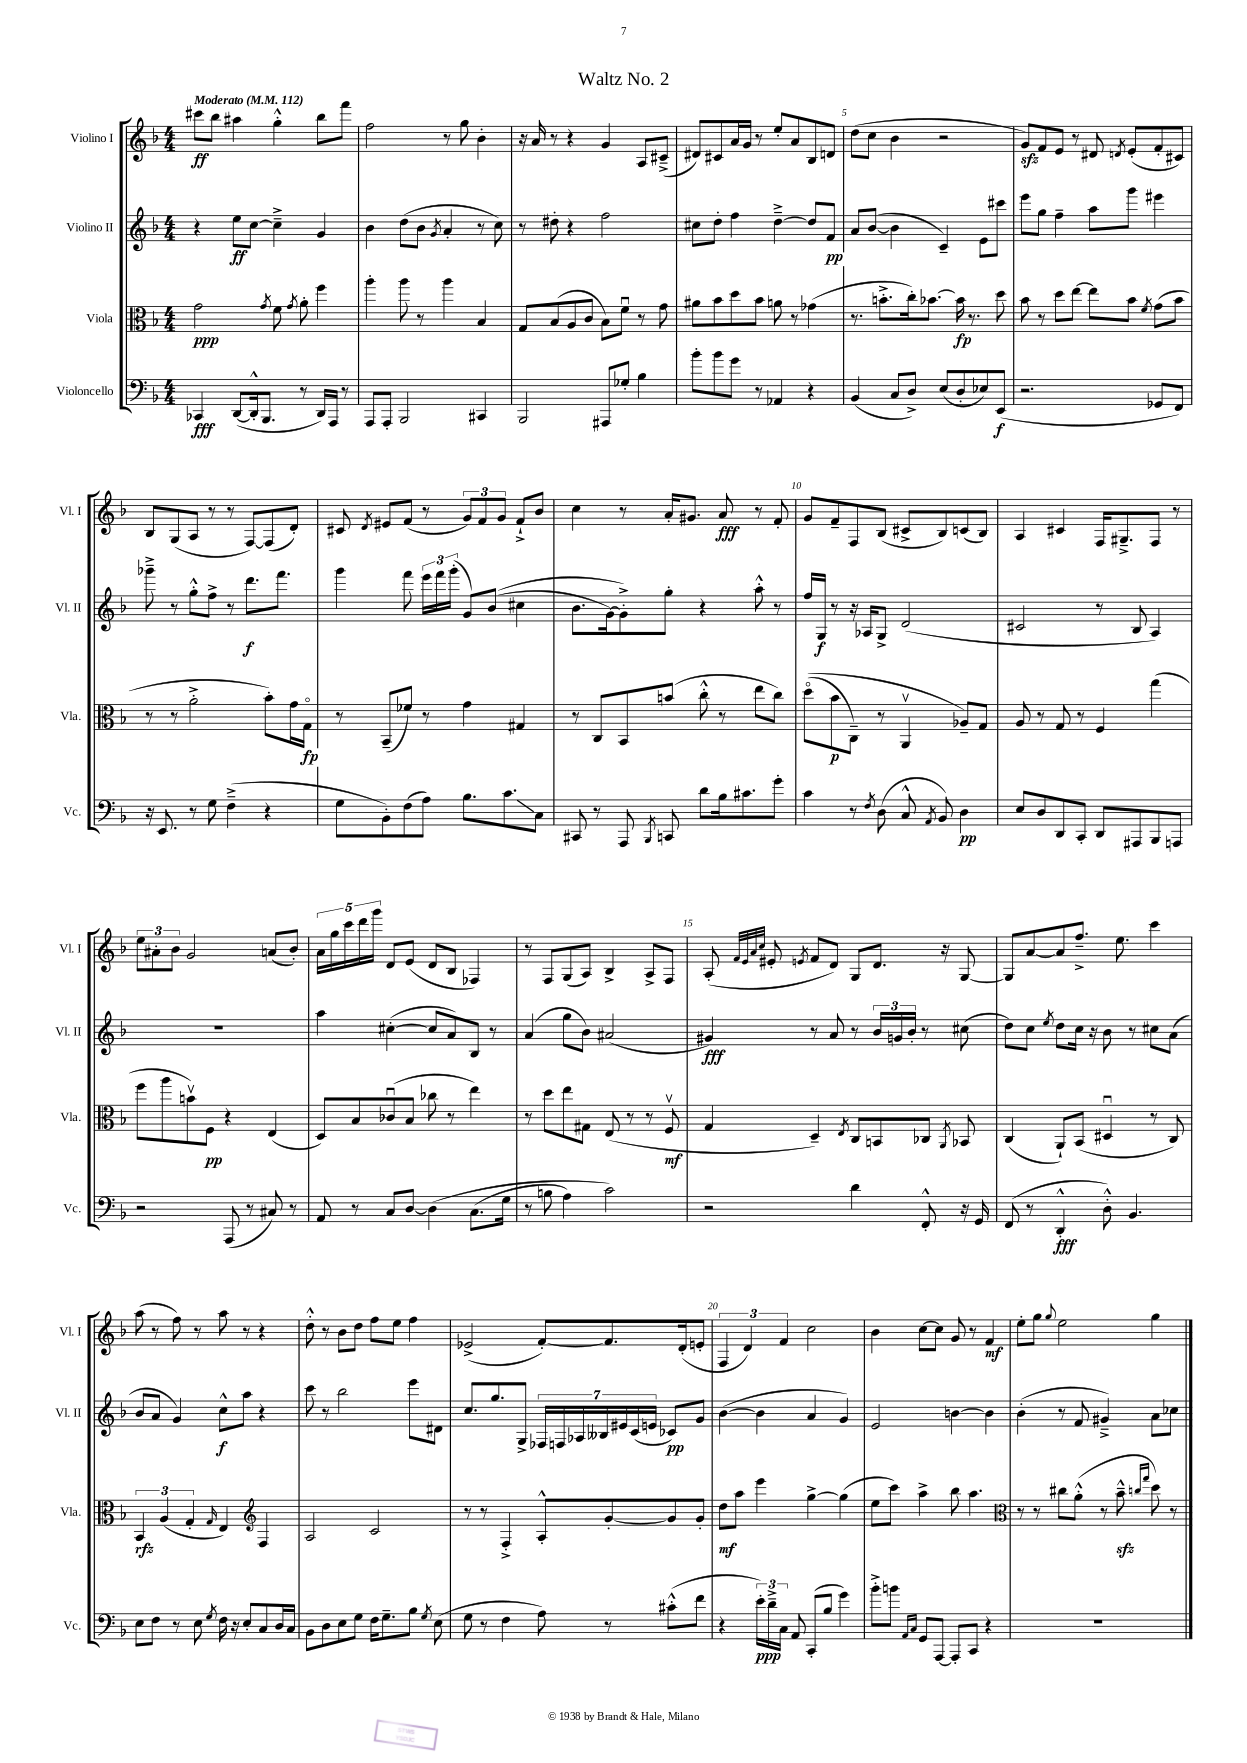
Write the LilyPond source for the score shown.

\header { title = "Waltz No. 2" }
<<
\new StaffGroup <<
\new Staff = "s0" \with { instrumentName = "Violino I" shortInstrumentName = "Vl. I" } {
    \clef treble \key f \major \numericTimeSignature \time 4/4 \tempo "Moderato" 4 = 112
    \autoBeamOff cis'''8[\ff bes''8] ais''4 g''4-.-^ bes''8[ f'''8] |
    f''2 r8 g''8 bes'4-. |
    r16 a'16 r8 r4 g'4 a8[ cis'8]--->( |
    dis'8[) cis'8 a'16 g'16] r8 e''8[-. a'8 bes8 d'8] |
    d''8[( c''8] bes'4 r2 |
    g'8[\sfz) f'8 e'8] r8 dis'8 \acciaccatura { d'8 } e'8[-.( f'8-. cis'8]) |
    bes8[ g8( a8] r8 r8 f8[~) f8( d'8]-.) |
    cis'8 \acciaccatura { d'8 } eis'8[ f'8]( r8 \tuplet 3/2 { g'8[) f'8 g'8] } f'8[-!-> bes'8] |
    c''4 r8 a'16[-. gis'8.] a'8\fff r8 f'8-. |
    g'8[ f'8-- f8 bes8]( cis'8[-> bes8) c'8( bes8]) |
    a4 cis'4 f16[ gis8.---> f8] r8 |
    \tuplet 3/2 { e''8[ ais'8-. bes'8] } g'2 a'8[( bes'8]-.) |
    \tuplet 5/4 { a'16[ g''16 c'''16 d'''16 g'''16] } d'8[ e'8]( d'8[ bes8] fes4) |
    r8 f8[ g8( a8]) bes4-> a8[-> f8] |
    a8-.( \grace { f'32[ e'32 a'32 c''32] } eis'8-. \acciaccatura { e'8 } f'8[ d'8]) g8[ d'8.] r16 g8~ |
    g8[ a'8~ a'8 f''8.]---> e''8. c'''4 |
    a''8( r8 f''8) r8 a''8 r8 r4 |
    d''8-.-^ r8 bes'8[ d''8] f''8[ e''8] f''4 |
    ees'2->( f'8[~-.) f'8. d'16-.( e'8]-. |
    \tuplet 3/2 { f4 d'4) f'4 } c''2 |
    bes'4 c''8[~ c''8] g'8 r8 f'4\mf |
    e''8[-. g''8] \appoggiatura { g''8 } e''2 g''4 \bar "|." |
}
\new Staff = "s1" \with { instrumentName = "Violino II" shortInstrumentName = "Vl. II" } {
    \clef treble \key f \major \numericTimeSignature \time 4/4
    \autoBeamOff r4 e''8[\ff c''8]~ c''4---> g'4 |
    bes'4 d''8[( bes'8] \acciaccatura { g'8 } a'4-. r8 c''8) |
    r8 dis''8-. r4 f''2 |
    cis''8[ d''8]-. f''4 d''4~---> d''8[ f'8]\pp |
    a'8[ bes'8]~( bes'4 c'4--) e'8[ cis'''8] |
    e'''8[ g''8] f''4-- a''8[ g'''8] eis'''4 |
    ges'''8---> r8 g''8[-.-^ f''8]-> r8 d'''8.[\f f'''8.] |
    g'''4 f'''8 \tuplet 3/2 { e'''16[ f'''16 g'''16]-.( } g'8[) bes'8](\( cis''4 |
    bes'8.[ g'16~) g'8-.->\) g''8]-. r4 a''8-.-^ r8 |
    f''16[ g16]\f r8 r16 aes16[ g8]-> d'2( |
    cis'2 r8 bes8 a4) |
    R1 |
    a''4 cis''4~-.( cis''8[ a'8) bes8] r8 |
    a'4( g''8[ bes'8]) ais'2( |
    gis'4\fff) r8 a'8 r8 \tuplet 3/2 { bes'16[ g'16 bes'16]-. } r8 cis''8( |
    d''8[) c''8] \acciaccatura { e''8 } d''8[ c''16] r16 bes'8 r8 cis''8[ a'8]( |
    bes'8[ a'8] g'4) c''8[-^\f a''8] r4 |
    c'''8 r8 bes''2 e'''8[ dis'8] |
    c''8.[ g''8. g8]-> \tuplet 7/4 { fes16[ f16 aes16 beses16 eis'16 c'16( e'16] } ces'8[\pp) g'8] |
    bes'4~( bes'4 a'4 g'4) |
    e'2 b'4~ b'4 |
    bes'4-.( r8 f'8 gis'4--->) a'8[ ces''8] \bar "|." |
}
\new Staff = "s2" \with { instrumentName = "Viola" shortInstrumentName = "Vla." } {
    \clef alto \key f \major \numericTimeSignature \time 4/4
    \autoBeamOff g'2\ppp \acciaccatura { g'8 } f'8 \acciaccatura { g'8 } a'8-. f''4 |
    a''4-. a''8 r8 a''4 bes4 |
    g8[ bes8( a8 c'8] bes8[) f'8]\downbow r8 g'8 |
    ais'8[ bes'8 d''8 bes'8] a'8 r8 ges'4( |
    r8. b'8.[-.-> c''16-.) bes'8.]~ bes'16\fp r8. d''8 |
    bes'8 r8 d''8[ e''8]~ e''8[ bes'8] \acciaccatura { f'8 } g'8[( bes'8] |
    r8 r8 a'2-.-> bes'8[-.) g'16 g16]\flageolet\fp |
    r8 bes,8[--( fes'8]) r8 g'4 gis4 |
    r8 c8[ bes,8 b'8]( c''8-.-^ r8 e''8[ c''8]) |
    d''8[\flageolet(\( bes'8\p c8]--) r8 a,4\upbow aes8[--\) g8] |
    a8 r8 g8 r8 f4 g''4( |
    f''8[ a''8 b'8\upbow) f8]\pp r4 e4( |
    d8[) bes8 ces'8\downbow( bes8] ces''8 r8 e''4) |
    r8 d''8[ e''8 gis8] e8( r8 r8 f8\upbow\mf |
    g4 d4--) \acciaccatura { e8 } c8[ b,8 ces8] \acciaccatura { a,8 } bes,8 |
    c4( a,8[-!) bes,8]( dis4\downbow r8 c8) |
    \tuplet 3/2 { bes,4\rfz a4( g4-. } \grace { g16 } e4) \clef treble f4 |
    a2 c'2 |
    r8 r8 f4-.-> a8[-.-^ g'8~-. g'8 g'8]-. |
    d''8[\mf a''8] e'''4 g''4~-> g''4( |
    e''8[ c'''8]) a''4-> bes''8 a''4. |
    \clef alto r8 r8 cis''8[ a'8]-.-^( r8 bes'8---^\sfz \grace { c''16[ g''16] } d''8) r8 \bar "|." |
}
\new Staff = "s3" \with { instrumentName = "Violoncello" shortInstrumentName = "Vc." } {
    \clef bass \key f \major \numericTimeSignature \time 4/4
    \autoBeamOff ces,4\fff d,8[~( d,16-.-^ bes,,8.] r8 d,16[) a,,16] r8 |
    a,,8[ a,,8]-. bes,,2 cis,4 |
    bes,,2 ais,,8[ ges8]-. bes4 |
    bes'8[-. bes'8 g'8] r8 aes,4 r4 |
    bes,4( c8[ d8]->) e8[( d8-. ees8) e,8]\f( |
    r2. ges,8[ f,8]) |
    r16 e,8. r8 g8 f4--->( r4 |
    g8[ bes,8-.) f8( a8]) bes8.[ c'8.\glissando c8] |
    cis,8 r8 a,,8 \acciaccatura { bes,,8 } c,8 d'8[ bes16 cis'8. g'8]-. |
    c'4 r8 \acciaccatura { f8 } d8( c8-^ \acciaccatura { a,8 } bes,8) d4\pp |
    e8[ d8 d,8 c,8]-. d,8[ ais,,8 bes,,8 a,,8] |
    r2 a,,8( r8 cis8) r8 |
    a,8 r8 c8[ d8]~ d4\( c8.[( g16] |
    r8 b8 a4) c'2\) |
    r2 d'4 f,8-.-^ r16 g,16 |
    f,8( r8 d,4-.-^\fff d8-.-^) bes,4. |
    e8[ f8] r8 e8 \acciaccatura { g8 } f16 r16 e8[-. c8 d16 c16] |
    bes,8[ d8 e8 g8] f16[ g8.-- bes8] \acciaccatura { g8 } e8( |
    g8 r8 f4 a8) r8 cis'8[-.-^( f'8] |
    r4 \tuplet 3/2 { e'16[-.\ppp) d'16---> c16] } a,8 c,8[-.( bes8] g'4) |
    bes'8[-.-> b'8] \grace { a,16[ c16] } g,8[ a,,8]~ a,,8[-. c,8] r4 |
    R1 \bar "|." |
}
>>
>>
\layout { \context { \Score \override BarNumber.break-visibility = ##(#f #t #t) barNumberVisibility = #(every-nth-bar-number-visible 5) } }
